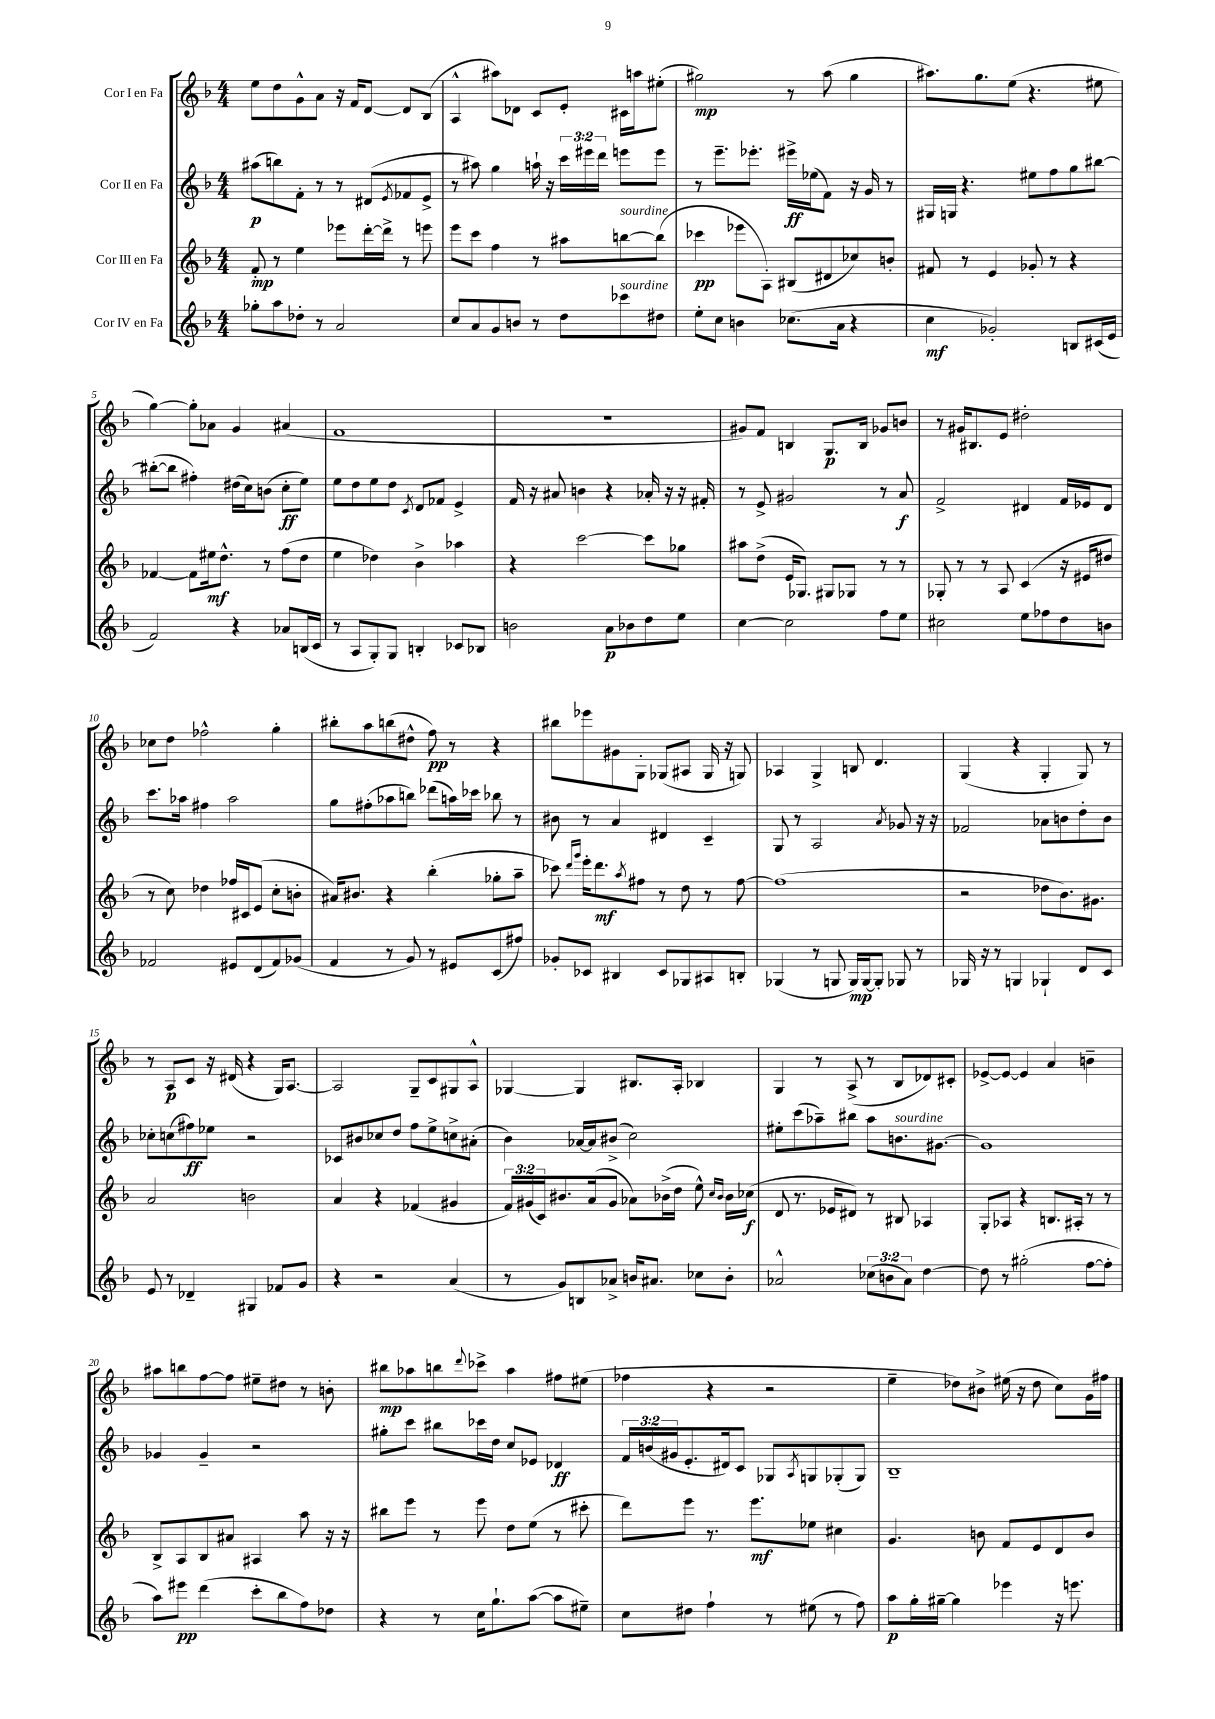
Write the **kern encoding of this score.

**kern	**kern	**kern	**kern
*staff4	*staff3	*staff2	*staff1
*clefG2	*clefG2	*clefG2	*clefG2
*k[b-]	*k[b-]	*k[b-]	*k[b-]
*M4/4	*M4/4	*M4/4	*M4/4
8gg-'	8f'	(8aa#	8ee
8aa	8r	8bb)	8dd
8dd-'	4ee	8f'	8g^^
8r	.	8r	8a
2a	8eee-	8r	16r
.	.	.	16f
.	[16ddd'	(8d#	[8d
.	16ddd^]	.	.
.	.	8qe	.
.	8r	8f-	8d]
.	8eee	8e^	(8B-
=	=	=	=
8cc	8eee	8r	4A^^
8a	8ccc	8aa#)	.
8g	4ff	4gg	8aa#)
8b	.	.	8d-
8r	8r	16aa`	8c
.	.	16r	.
8dd	8aa#	24ccc	8e'
.	.	24eee#	.
.	.	24ddd	.
8ccc-	[8bb	8eee	16c#
.	.	.	16aa
8dd#	(8bb]	8eee	(8ee#'
=	=	=	=
8ee'	4ccc-	8r	2gg#)
8cc	.	8.eee~	.
4b	8eee-	.	.
.	.	8.eee-'	.
.	8A')	.	.
(8.cc-	(8B#	16eee#^	8r
.	.	(16ee-	.
.	8d#	8f)	(8aa
16a	.	.	.
4r	8cc-)	16r	4gg#
.	.	16g	.
.	8b'	8r	.
=	=	=	=
4cc	8f#	16G#	8.aa#)
.	.	16G	.
.	8r	4.r	.
.	.	.	8.gg
2g-')	4e	.	.
.	.	.	(8ee
.	8g-'	8ee#	4.r
.	8r	8ff	.
8B	4r	8gg	.
(16c#	.	[8bb#	8ee#
16e	.	.	.
=	=	=	=
2f)	[4f-	(8bb#'_	[4gg)
.	.	8bb#]	.
.	8f-]	4ff#')	8gg']
.	16ee#	.	8a-
.	8.dd^^	.	.
4r	.	(16dd#	4g
.	.	16cc)	.
.	8r	(8b	.
8a-	(8ff	8cc'	(4a#
(16B	8dd	8ee)	.
16c	.	.	.
=	=	=	=
8r	4ee	8ee	1f
8A	.	8dd	.
8G')	4dd-)	8ee	.
8G	.	8dd	.
.	.	8qc	.
4B'	4b-^	8d	.
.	.	8f-	.
8c-	4aa-	4e^	.
8B-	.	.	.
=	=	=	=
2b	4r	16f	1r
.	.	16r	.
.	.	8a#	.
.	[2ccc	4b	.
8a	.	4r	.
8b-	.	.	.
8dd	8ccc]	16a-'	.
.	.	16r	.
8ee	8gg-	16r	.
.	.	16f#'	.
=	=	=	=
[4cc	8aa#	8r	8g#)
.	(8dd^	8e^	8f
2cc]	16e	2g#	4B
.	8.G-)	.	.
.	8G#	.	8.G
.	8G-	.	.
.	.	.	16B
8ff	8r	8r	8g-
8ee	8r	8a	8b
=	=	=	=
2cc#	8G-'	2f^	8r
.	8r	.	16g#
.	.	.	8.B#
.	8r	.	.
.	8A	.	8e
8ee	(4c	4d#	2dd#'
8ff-	.	.	.
8dd	16r	16f	.
.	16e#	16e-	.
8b	8dd#	8d#	.
=	=	=	=
2f-	8r	8.ccc	8cc-
.	8cc)	.	8dd
.	.	16aa-	.
.	4dd-	4ff#	2ff-^^
8e#	16ff-	2aa-	.
.	16c#	.	.
(8d	(8e	.	.
8f-)	8cc'	.	4gg'
(8g-	8b'	.	.
=	=	=	=
4f	16a#)	8gg	8bb#'
.	8.b#	.	.
.	.	(8ff#'	8aa
8r	4r	8aa-	(8bb
8g)	.	8bb)	8dd#^^
8r	(4bb-'	(8ddd-	8ff)
8e#	.	16aa)	8r
.	.	16ccc-	.
(8c	8gg-'	8bb-	4r
8ff#)	8aa~	8r	.
=	=	=	=
8g-'	8ccc-)	8b#	8bb#
.	16qqddd	.	.
.	16qqggg	.	.
8c-	16eee'	8r	8eee-
.	8.ddd	.	.
4B#	.	4a	8g#
.	8qaa	.	.
.	8ff#	.	8G'
8c-	8r	4d#	(8G-
8G-	8dd	.	8A#
8A#	8r	4c~	16G-
.	.	.	16r
8B'	[8ff#	.	8G)
=	=	=	=
(4G-	(1ff#]	8G	4A-
.	.	8r	.
8r	.	2A	4G^
8G	.	.	.
16G)	.	.	8B
[16G	.	.	.
8G']	.	.	4.d
.	.	8qa	.
8G-	.	8g-	.
8r	.	16r	.
.	.	16r	.
=	=	=	=
16G-	2r	2f-	(4G
16r	.	.	.
8r	.	.	.
4G	.	.	4r
4G-`	8dd-	8a-	4G'
.	8.b-)	8b	.
8d	.	8dd'	8G)
.	8.g#	.	.
8c	.	8b	8r
=	=	=	=
8e	2a	8cc-'	8r
8r	.	(8cc	8A
4d-~	.	8ff#)	8c
.	.	8ee-	16r
.	.	.	(16d#
4G#	2b	2r	4r
8f-	.	.	16G)
.	.	.	[8.A
8g	.	.	.
=	=	=	=
4r	4a	8c-	2A]
.	.	8b#	.
2r	4r	8cc-	.
.	.	8dd	.
.	(4f-	8ff	8G~
.	.	8ee^	8c
(4a	4g#	8cc^	8G#
.	.	(8a#'	8A^^
=	=	=	=
8r	24f)	4b-)	[4G-
.	(24g#	.	.
.	24c)	.	.
8g)	8.b#	.	.
8B	.	[16a-	4G-]
.	(16a	16a-]	.
8a-^	8g#	(8b#^	.
16b	8a-)	2cc)	8.B#
8.a#	.	.	.
.	(16b-^	.	.
.	16dd	.	16A'
8cc-	8ee^^)	.	4B-
.	16qqcc	.	.
.	16qqb-	.	.
8b'	16b-	.	.
.	(16cc-	.	.
=	=	=	=
2a-^^	8d	8ee#'	4G
.	8.r	(8ccc	.
.	.	8aa-~)	8r
.	16e-	.	.
.	8d#)	8bb#	(8A^
(12cc-	8r	8aa-	8r
12b	.	.	.
.	8B#	8.b	8B-
12a-)	.	.	.
[4dd	4A-	.	8d-)
.	.	[8.g#	.
.	.	.	8c#'
=	=	=	=
8dd]	8G'	1g#]	[8e-^
8r	8A-	.	8e-_
(2gg#'	4r	.	4e-]
.	8.B	.	4a
.	16A#'	.	.
[8ff	8r	.	4b~
8ff']	8r	.	.
=	=	=	=
8aa)	8B-^	4g-	8aa#
8eee#	8A	.	8bb
(4ddd	8B-	4g-~	[8ff
.	8a#	.	8ff]
8ccc'	4A#	2r	8ee#~
8bb-	.	.	8dd#
8ff)	8aa	.	8r
8dd-	16r	.	8b'
.	16r	.	.
=	=	=	=
4r	8bb#	8gg#'	8bb#
.	8eee	8ccc	8aa-
8r	8r	8bb#	8bb
.	.	.	8qqddd
16cc	8eee	16ccc-	8ccc-^
8.gg`	.	16dd	.
.	8dd	8cc	4aa-
([8aa	(8ee	8e-	.
8aa]	8r	4d-	8ff#
8ee#~)	8ccc#'	.	(8ee#
=	=	=	=
8cc	8ddd)	24f	4ff-
.	.	(24b	.
.	.	24g#	.
8dd#	8eee	8.e'	.
4ff`	8.r	.	4r
.	.	16d#)	.
.	.	8c	.
.	8.eee	.	.
8r	.	8G-	2r
.	.	8qA	.
(8ee#	8ee-	8G	.
8r	4cc#	(8G-'	.
8ff)	.	8G-)	.
=	=	=	=
8aa	4.g	1B-~	4ee~
16gg'	.	.	.
[16gg#~	.	.	.
4gg#]	.	.	8dd-)
.	8b	.	8b#^
4eee-	8f	.	(16ee#
.	.	.	16r
.	8e	.	8dd-
16r	8d	.	8cc)
8.eee	.	.	.
.	8b	.	16g
.	.	.	16ff#
==	==	==	==
*-	*-	*-	*-
